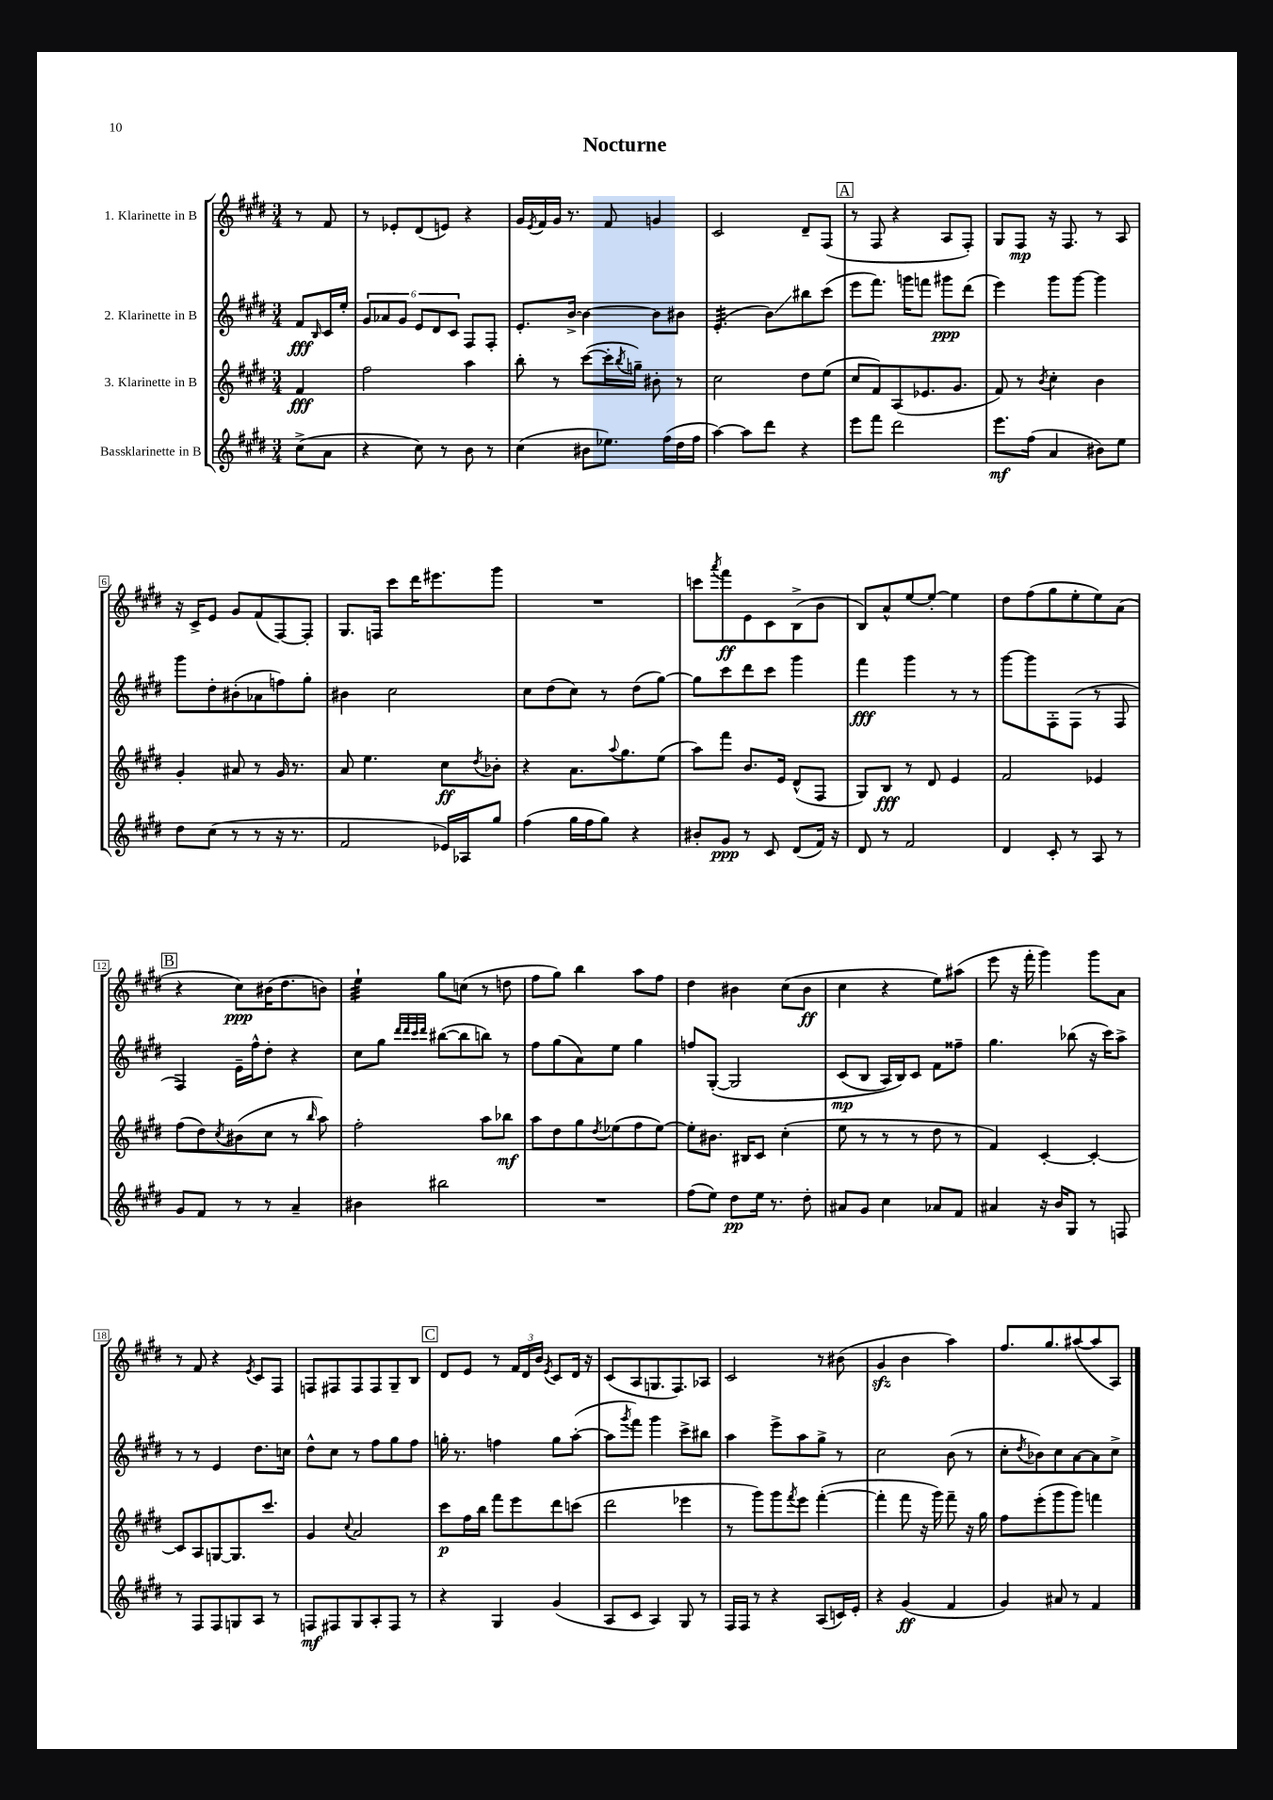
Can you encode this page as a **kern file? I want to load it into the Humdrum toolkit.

**kern	**kern	**kern	**kern
*staff4	*staff3	*staff2	*staff1
*clefG2	*clefG2	*clefG2	*clefG2
*k[f#c#g#d#]	*k[f#c#g#d#]	*k[f#c#g#d#]	*k[f#c#g#d#]
*M3/4	*M3/4	*M3/4	*M3/4
(8cc#^\L	4f#/	8f#/L	8r
.	.	16qqB/	.
8a\J	.	16c#/L	8f#/
.	.	16ee'/JJ	.
=	=	=	=
4r	2ff#\	12g#/L	8r
.	.	12a-/	.
.	.	.	8e-'/L
.	.	12g#/J	.
8cc#\)	.	12e/L	(8d#/
.	.	12d#/	.
8r	.	.	8e/J)
.	.	12c#/J	.
8b\	4aa\	8F#/L	4r
8r	.	8F#'/J	.
=	=	=	=
(4cc#\	8bb'\	8.e'/L	16g#/LL
.	.	.	8qe/
.	.	.	16f#/
.	8r	.	16g#/JJ
.	.	[16b^/Jk	8.r
8b#\L	([8ccc#\L	4b\_	.
8.ee-\J)	16ccc#'\]L	.	8f#/
.	8qbb/	.	.
.	16gg~\JJ)	.	.
.	8b#'\	8b\]L	4g/
(16ff#\LL	.	.	.
16dd#\	8r	8b#\J	.
16ff#\JJ	.	.	.
=	=	=	=
[4aa\)	2cc#\	(4.e'/	2c#/
8aa\]L	.	.	.
8ddd#\J	.	8b\L)	.
4r	8dd#\L	8bb#\	8d#~/L
.	(8ee\J	(8ccc#\J	(8F#/J
=	=	=	=
8eee\L	8cc#/L	8eee\L	8r
8fff#\J	8f#/)	8.fff#\J)	8F#/
2ddd#\	(8A/	.	4r
.	.	16ggg\LK	.
.	8.e-/	8fff\J	.
.	.	8ggg#\L	8A/L
.	8.g#/J	.	.
.	.	(8ddd#\J	8F#'/J)
=	=	=	=
8.eee\L	8f#/)	4eee\)	8G#/L
.	8r	.	8F#/J
(16ff#\Jk	.	.	.
.	8qb/	.	.
4a/	4cc#'\	8ggg#\L	16r
.	.	.	8.F#/
.	.	[8ggg#\J	.
8b#\L)	4b\	4ggg#\]	8r
8ee\J	.	.	8A/
=	=	=	=
8dd#\L	4g#'/	8ggg#\L	16r
.	.	.	16c#^/LK
(8cc#\J	.	8dd#'\	8e/J
8r	8a#/	(8b#'\	8g#/L
8r	8r	8a-\	(8f#/
16r	16g#/	8ff\)	[8F#/)
8.r	8.r	.	.
.	.	8gg#'\J	8F#'/]J
=	=	=	=
2f#/	8a/	4b#\	8.G#/L
.	4.ee\	.	.
.	.	.	16F/Jk
.	.	2cc#\	8ccc#\L
.	.	.	16ddd#\K
.	.	.	8.eee#\
16e-/LL)	8cc#\L	.	.
16A-/J	.	.	.
.	8qdd#/	.	.
8gg#/J	8b-'\J	.	8ggg#\J
=	=	=	=
(4ff#\	4r	8cc#\L	2.r
.	.	(8dd#\	.
16gg#\LL	8.a\L	8cc#\J)	.
16ff#\J	.	.	.
8gg#\J)	.	8r	.
.	8qqaa/	.	.
.	8.gg#\	.	.
4r	.	(8dd#\L	.
.	(8ee\J	[8gg#\J)	.
=	=	=	=
8b#'/L	8aa\L)	8gg#\]L	8ccc\L
.	.	.	8qaaa/
8g#/J	8fff#\J	8ccc#\	8fff#\
8r	8.b/L	8ddd#\	8e\
8c#/	.	8ccc#\J	8c#\
.	16e/Jk	.	.
(8d#/L	(8d#^^/L	4ggg#\	(8B^\
16f#/Jk)	8F#/J	.	8b\J
16r	.	.	.
=	=	=	=
8d#/	8G#/L)	4fff#\	8B/L)
8r	8B/J	.	8a^^/
2f#/	8r	4ggg#\	[8ee/
.	8d#/	.	8ee'/_J
.	4e/	8r	4ee\]
.	.	8r	.
=	=	=	=
4d#/	2f#/	[8ggg#\L	8dd#\L
.	.	8ggg#\]	(8ff#\
8c#'/	.	8F#'\	8gg#\
8r	.	(8F#\J	8ee'\
8A/	4e-/	8r	8ee\)
8r	.	8F#/	(8a\J
=	=	=	=
8g#/L	(8ff#\L	4F#/)	4r
8f#/J	8dd#\)	.	.
.	8qcc#/	.	.
8r	(8b#\	16e~\LL	8cc#\L)
.	.	16ff#^^\J	.
8r	8cc#\J	8dd#'\J	(16b#\K
.	.	.	8.dd#\
4a~/	8r	4r	.
.	16qqbb/	.	.
.	8aa\)	.	8b\J)
=	=	=	=
4b#\	2ff#'\	8cc#\L	4ee`\
.	.	8gg#\J	.
.	.	32qqddd#/LLL	.
.	.	32qqddd#/	.
.	.	32qqccc#/	.
.	.	32qqddd#/JJJ	.
2bb#\	.	([8bb#\L	8gg#\L
.	.	8bb#\]	(8cc\J
.	8aa\L	8bb\J)	8r
.	8bb-\J	8r	8dd\
=	=	=	=
2.r	8aa\L	8ff#\L	8ff#\L
.	8dd#\	(8gg#\	8gg#\J)
.	8gg#\	8a\)	4bb\
.	8qdd#/	.	.
.	(8ee-\	8ee\J	.
.	8ff#\	4gg#\	8aa\L
.	[8ee-\J)	.	8ff#\J
=	=	=	=
(8ff#\L	8ee-'\]L	8ff/L	4dd#\
8ee\J)	8.b#\J	&([8G#'/J	.
8dd#\L	.	2G#/]	4b#\
.	16B#/LK	.	.
16ee\Jk	8c#/J	.	.
8.r	.	.	.
.	(4cc#'\	.	(8cc#\L
8dd#'\	.	.	8b#\J
=	=	=	=
8a#/L	8ee\	(8c#/L	4cc#\
8g#/J	8r	8B/J	.
4cc#\	8r	16A/LL)	4r
.	.	16B/J&)	.
.	8r	8c#/J	.
8a-/L	8dd#\	8f#\L	8ee\L)
8f#/J	8r	8ff##~\J	(8aa#\J
=	=	=	=
4a#/	4f#/)	4.gg#\	8eee\
.	.	.	16r
.	.	.	16fff#'\
16r	[4c#'/	.	4ggg#\)
16b/LK	.	.	.
8G#/J	.	(8bb-\	.
8r	4c#'/_	16r	8ggg#\L
.	.	16ccc#\LK)	.
8F/	.	8aa^\J	8a\J
=	=	=	=
8r	8c#/]L	8r	8r
8F#/L	8A/	8r	8f#/
8F#/	[8G/	4e/	4r
8G/	8.G/]	.	.
.	.	.	8qe/
8A/J	.	8.dd#\L	8c#/L
.	8.ccc#/J	.	.
8r	.	.	8F#/J
.	.	16cc\Jk	.
=	=	=	=
8F/L	4g#/	8dd#^^\L	8F/L
8F#/	.	8cc#\J	8F#/
.	8qqcc#/	.	.
8G#/	2a/	8r	8F#/
8A'/	.	8ff#\L	8F#/
8F#/J	.	8gg#\	8G#~/
8r	.	8ff#\J	8B/J
=	=	=	=
4r	8ccc#\L	16gg'\	8d#/L
.	.	8.r	.
.	16ff#\L	.	8e/J
.	16bb\JJ	.	.
4G#/	8fff#\L	4ff\	8r
.	8eee\	.	24f#/LL
.	.	.	24d#/
.	.	.	24b/JJ
.	.	.	8qe/
(4g#/	8ddd#\	8gg\L	8c#/L
.	(8ccc\J	([8aa'\J	16d#/Jk
.	.	.	16r
=	=	=	=
8A/L	2ddd#\	8aa\]L	(8c#/L
.	.	8qggg#/	.
8c#/J	.	8fff#\J)	8A/
4A/)	.	4ggg#\	8.G/
.	.	.	8.F#/)
8G#/	4eee-\	8ccc#^\L	.
8r	.	8bb#\J	8A-/J
=	=	=	=
16F#/LL	8r	4aa\	2c#/
16F#/JJ	.	.	.
8r	8ggg#\L)	.	.
4r	8ggg#\	8eee^\L	.
.	8qfff#/	.	.
.	8eee\J	8aa\	.
(8A/L	([4fff#'\	8gg#^\J	8r
16c/L)	.	8r	(8b#\
16e'/JJ	.	.	.
=	=	=	=
4r	4fff#'\]	2cc#\	4g#/
(4g#/	8fff#\	.	4b\
.	16r	.	.
.	16ggg#\)	.	.
4f#/	8fff#~\	(8b\	4aa\)
.	16r	8r	.
.	16gg#\	.	.
=	=	=	=
4g#/)	8ff#\L	8cc#'\L	8.ff#/L
.	.	8qdd#/	.
.	(8eee'\	8b-\)	.
.	.	.	8.gg#/
8a#/	8ggg#\	8cc#\	.
8r	8ggg#\J)	[8a\	([8aa#/
4f#/	4fff\	8a\]	8aa#/]
.	.	8cc#^\J	8A/J)
==	==	==	==
*-	*-	*-	*-
